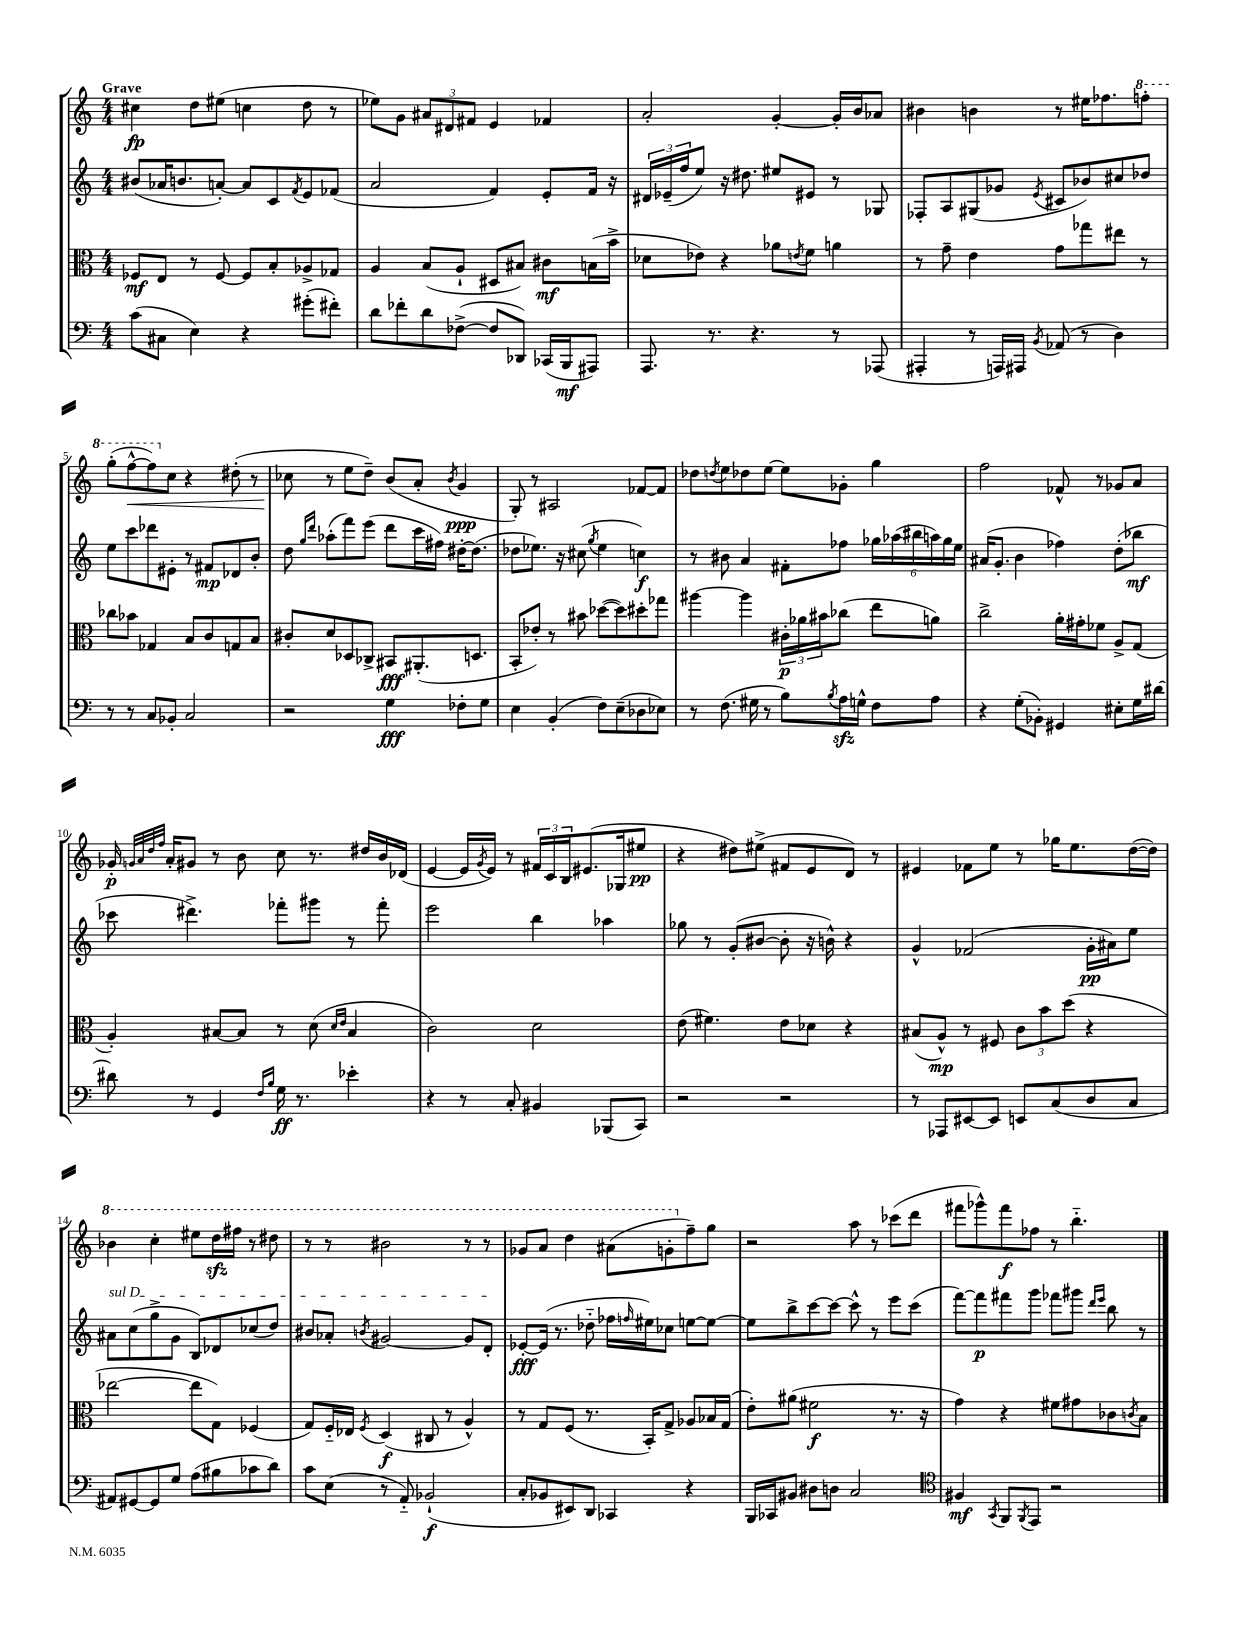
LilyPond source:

<<
\new StaffGroup <<
\new Staff = "s0" {
    \clef treble \key c \major \numericTimeSignature \time 4/4 \tempo "Grave"
    cis''4\fp d''8 eis''8( c''4 d''8 r8 |
    ees''8) g'8 \tuplet 3/2 { ais'8 dis'8 fis'8 } e'4 fes'4 |
    a'2-. g'4~-. g'16-. b'16 aes'8 |
    bis'4 b'4 r8 eis''16 fes''8. \ottava #1 f'''!8-. |
    g'''8-.( f'''8~-^\< f'''8) \ottava #0 c''8 r4 dis''8-.( r8 |
    ces''8\! r8 e''8 d''8--) b'8( a'8-. \acciaccatura { b'8 } g'4\ppp |
    g8-.) r8 ais2 fes'8~ fes'8 |
    des''8 \acciaccatura { d''8 } e''8 des''8 e''8~ e''8 ges'8-. g''4 |
    f''2 fes'8-^ r8 ges'8 a'8 |
    ges'16-.\p \grace { g'32 a'32 d''32 f''32 } a'16-. gis'8 r8 b'8 c''8 r8. dis''16 b'16 des'16( |
    e'4~ e'16 \acciaccatura { g'8 } e'16) r8 \tuplet 3/2 { fis'16 c'16 b16 } eis'8.( ges16 eis''8\pp |
    r4 dis''8) eis''8->( fis'8 e'8 d'8) r8 |
    eis'4 fes'8 e''8 r8 ges''16 e''8. d''16~( d''16) |
    \ottava #1 bes''4 c'''4-. eis'''8 d'''16\sfz fis'''16 r8 dis'''8 |
    r8 r8 bis''2 r8 r8 |
    ges''8 a''8 d'''4 ais''8( g''8-. \ottava #0 f''8--) g''8 |
    r2 a''8 r8 ces'''8( d'''8 |
    fis'''8 ges'''8-^) fis'''8\f fes''8 r8 b''4.-_ \bar "|." |
}
\new Staff = "s1" {
    \clef treble \key c \major \numericTimeSignature \time 4/4
    bis'8( aes'16 b'8. a'8~-.) a'8 c'8 \acciaccatura { f'8 } e'8 fes'8( |
    a'2 f'4) e'8-. f'16 r16 |
    \tuplet 3/2 { dis'16 ees'16--( f''16 } e''8) r16 dis''8. eis''8 eis'8 r8 ges8 |
    fes8-. a8 gis8( ges'8 \acciaccatura { e'8 } cis'8 bes'8) cis''8 des''8 |
    e''8 c'''8 des'''8 eis'8-. r8 fis'8\mp des'8 b'8-. |
    d''8 \grace { g''16 d'''16 } aes''8-.( f'''8) e'''8( d'''8 c'''16 fis''16) dis''16~-. dis''8.( |
    des''8 ees''8.) r16 cis''8( \acciaccatura { g''8 } ees''4 c''4\f) |
    r8 bis'8 a'4 fis'8-. fes''8 \tuplet 6/4 { ges''16 aes''16( bis''16 a''16) ges''16 e''16 } |
    ais'16( g'8.-. b'4 fes''4) d''8-.( bes''8\mf |
    ces'''8 dis'''4.->) fes'''8-. gis'''8 r8 fes'''8-. |
    e'''2 b''4 aes''4 |
    ges''8 r8 g'8-.( bis'8~ bis'8-. r16 b'16-^) r4 |
    g'4-^ fes'2( g'16-.\pp ais'16) e''8 |
    \once \override TextSpanner.bound-details.left.text = \markup { \italic "sul D" } ais'8\startTextSpan c''8( g''8-> g'8 b8) des'8 ces''8( d''8) |
    bis'8 aes'8-. \acciaccatura { b'8 } gis'2~ gis'8 d'8-.\stopTextSpan |
    ees'8~-.\fff ees'16( r8. des''8-_ fes''16 \grace { f''16 } eis''16) ces''8 e''8~ e''8~ |
    e''8 b''8-> c'''8~ c'''8~ c'''8-^ r8 e'''8 c'''8( |
    f'''8~) f'''8\p fis'''8 g'''8 fes'''8 gis'''8 \grace { d'''16 e'''16 } b''8 r8 \bar "|." |
}
\new Staff = "s2" {
    \clef alto \key c \major \numericTimeSignature \time 4/4
    fes8\mf e8 r8 fes8~ fes8 b8-. aes8-> ges8 |
    a4 b8( a8-! dis8 bis8) cis'8\mf b16( b'16-> |
    des'8 ees'8) r4 aes'8 \acciaccatura { e'8 } f'8 a'4 |
    r8 g'8-- e'4 g'8 ges''8 eis''8 r8 |
    ces''8 bes'8 ges4 b8 c'8 g8 b8 |
    cis'8-. d'8 des8 ces8-> bis,8\fff ais,8.-.( d8. |
    b,8-. ees'8-.) r8 bis'8 des''8~( des''8) dis''8-. ges''8 |
    ais''4~ ais''4 \tuplet 3/2 { cis'16-.\p aes'16 bis'16 } ces''8( e''8 a'8) |
    c''2-> a'16-. gis'16-. fes'8 a8-> g8( |
    a4-.) bis8~ bis8 r8 d'8( \grace { d'16 e'16 } bis4 |
    c'2) d'2 |
    e'8( fis'4.) e'8 des'8 r4 |
    bis8( a8-^\mp) r8 fis8 \tuplet 3/2 { c'8 b'8 d''8( } r4 |
    ees''2~ ees''8 g8) fes4( |
    g8) f16-_ ees16 \acciaccatura { f8 } d4\f( cis8 r8 a4-^) |
    r8 g8 f8( r8. b,16-.) g8-> aes8 bes16 g16( |
    e'8-.) ais'8( fis'2\f r8. r16 |
    g'4) r4 fis'8 gis'8 ces'8 \acciaccatura { c'8 } b8 \bar "|." |
}
\new Staff = "s3" {
    \clef bass \key c \major \numericTimeSignature \time 4/4
    c'8( cis8 e4) r4 gis'8-.( fis'8-.) |
    d'8 fes'8-. d'8 fes8~->( fes8 des,8) ces,16( b,,16\mf ais,,8) |
    a,,8. r8. r4. r8 aes,,8( |
    ais,,4-. r8 a,,16) ais,,16 \acciaccatura { b,8 } aes,8( r8 d4) |
    r8 r8 c8 bes,8-. c2 |
    r2 g4\fff fes8-. g8 |
    e4 b,4-.( f8) e8--( des8 ees8) |
    r8 f8.( gis16 r8 b8) \acciaccatura { b8 } a16\sfz g16-^ f8 a8 |
    r4 g8-.( bes,8-.) gis,4 eis8-. g16 dis'16~ |
    dis'8 r8 g,4 \grace { f16 b16 } g16\ff r8. ees'4-. |
    r4 r8 c8-. bis,4 bes,,8( c,8) |
    r2 r2 |
    r8 aes,,8 eis,8~ eis,8 e,8 c8( d8 c8 |
    ais,8) gis,8~ gis,8 g8 a8( bis8 ces'8 d'8) |
    c'8 e8( r8 a,8-_) bes,2-!\f( |
    c8-. bes,8 eis,8) d,8 ces,4 r4 |
    b,,16 ces,16 bis,8 dis8 d8 c2 |
    \clef tenor fis4\mf \acciaccatura { g,8 } f,8 \acciaccatura { f,8 } e,8 r2 \bar "|." |
}
>>
>>
